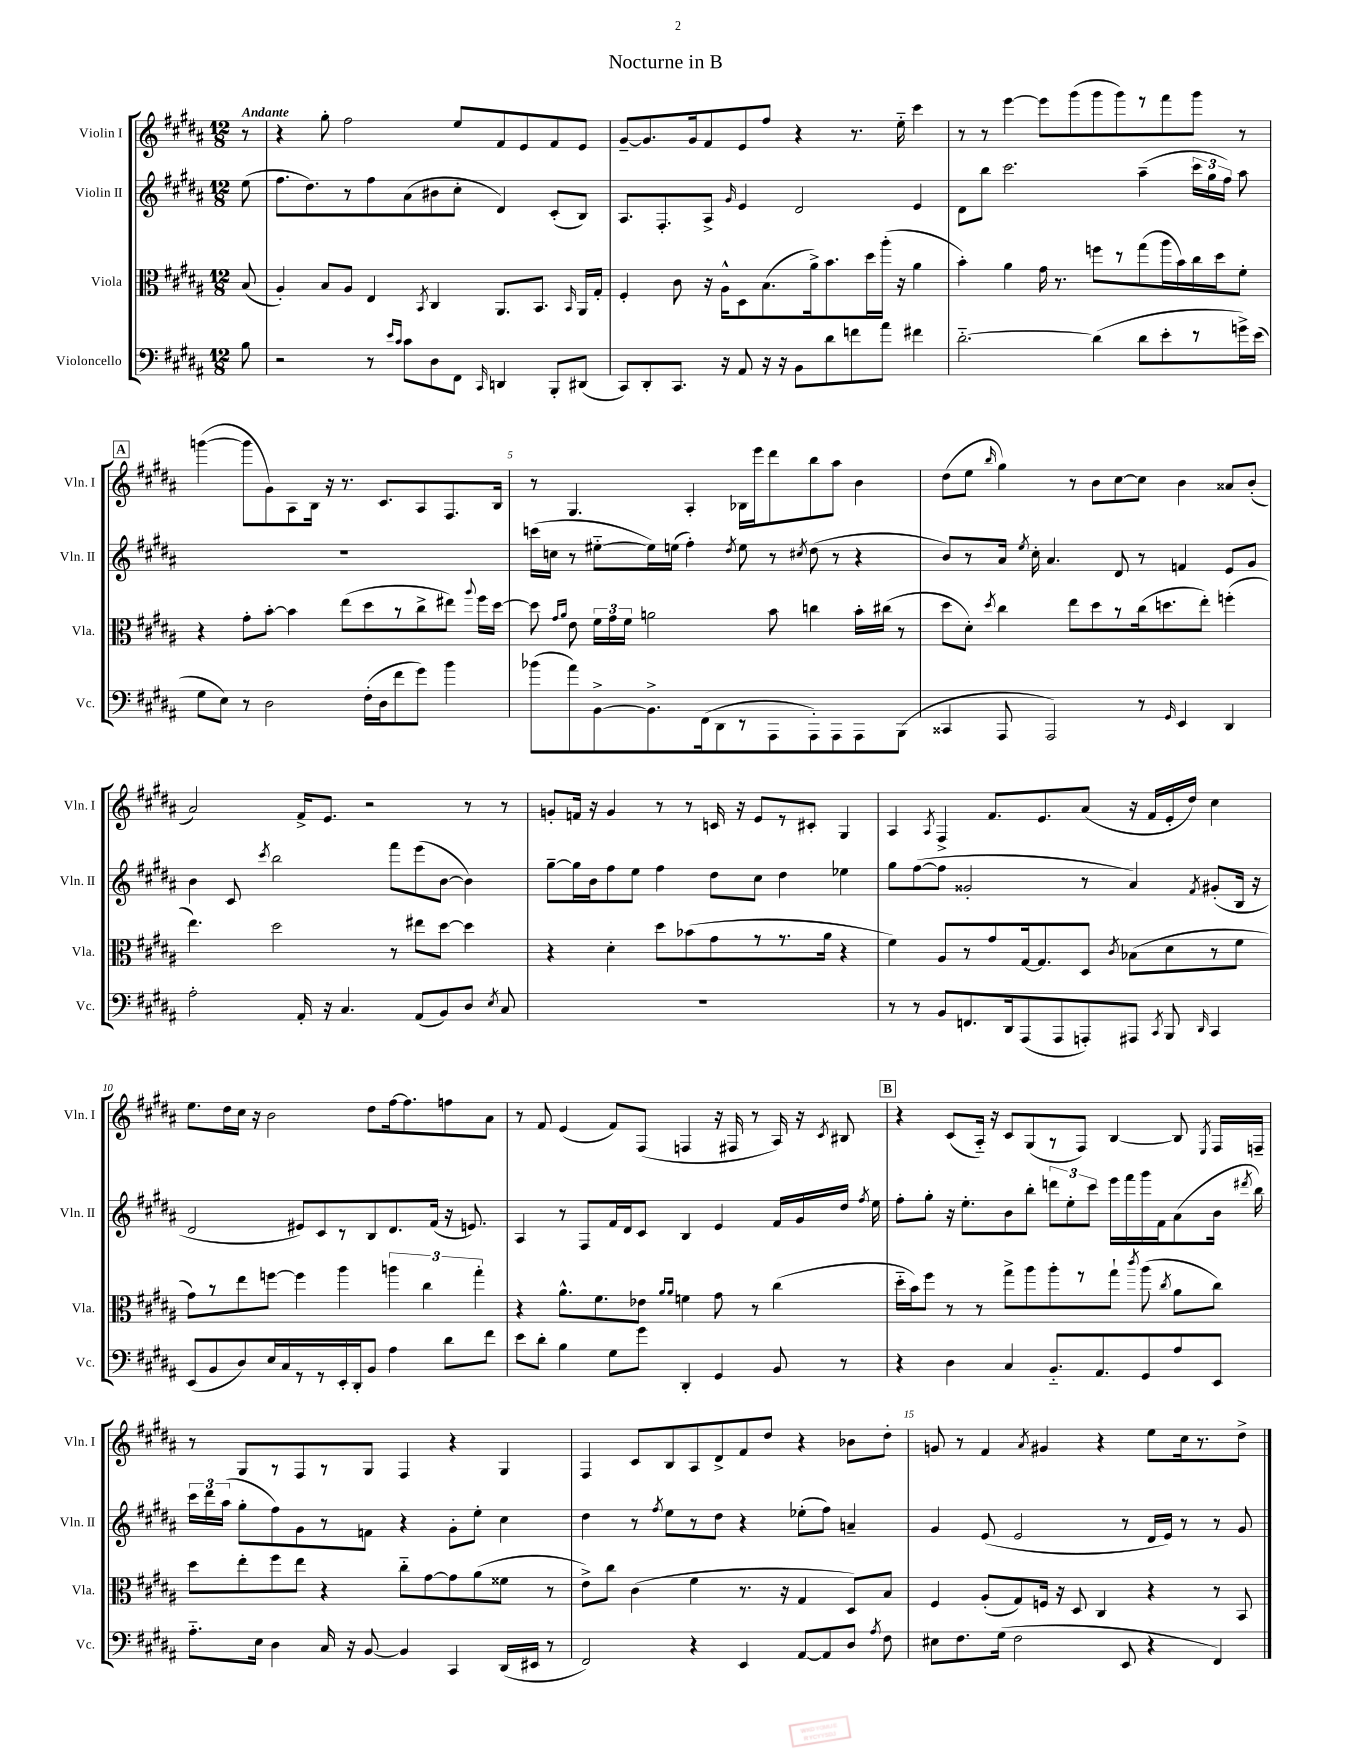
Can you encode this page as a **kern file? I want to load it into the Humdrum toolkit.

**kern	**kern	**kern	**kern
*part4	*part3	*part2	*part1
*staff4	*staff3	*staff2	*staff1
*I"Violoncello	*I"Viola	*I"Violin II	*I"Violin I
*I'Vc.	*I'Vla.	*I'Vln. II	*I'Vln. I
*clefF4	*clefC3	*clefG2	*clefG2
*k[f#c#g#d#a#]	*k[f#c#g#d#a#]	*k[f#c#g#d#a#]	*k[f#c#g#d#a#]
*M12/8	*M12/8	*M12/8	*M12/8
=	=	=	=
!	!	!	!LO:TX:a:B:t=Andante
8B\	(8B/	(8ee\	8r
=1	=1	=1	=1
2r	4A#'/)	8.ff#\L	4r
.	.	8.dd#\)	.
.	8B/L	.	8gg#'\
.	8A#/J	8r	2ff#\
8r	4E/	8ff#\	.
16qqe/LL	.	.	.
16qqc#/JJ	.	.	.
8c#\L	.	(8a#\	.
.	8qBB/	.	.
8D#\	4C#/	8b#X\	.
8FF#\J	.	8cc#'\J	8ee/L
16qqCC#/	.	.	.
4DDn/	8.AA#/L	4d#/)	8f#/
.	.	.	8e/
.	8.BB/J	.	.
8BBB'/L	.	(8c#'/L	8f#/
.	16qqBB/	.	.
(8DD#X/J	16AA#/LL	8B/J)	8e/J
.	16G#'/JJ	.	.
=2	=2	=2	=2
8CC#/L)	4F#'/	8.A#/L	[8g#~/L
8DD#'/	.	.	8.g#/]
.	.	8.F#'/	.
8.CC#/J	8c#\	.	.
.	.	.	16g#/k
.	16r	8A#^/J	8f#/
16r	16A#^^\KL	.	.
.	.	16qqg#/	.
8AA#/	8D#\	4e/	8e/
16r	(8.B\	.	8ff#/J
16r	.	.	.
8BB\L	.	2d#/	4r
.	16a#^\k)	.	.
8d#\	8.b\	.	.
8fn\	.	.	8.r
.	16dd#\L	.	.
8a#\J	(16aa#'\JJ	.	.
.	16r	.	16ee\
4f#X\	4a#\	4e/	4ccc#\
=3	=3	=3	=3
[2.d#\	4b'\)	8d#\L	8r
.	.	8bb\J	8r
.	4a#\	2.ccc#\	[4eee\
.	16g#\	.	8eee\L]
.	8.r	.	.
.	.	.	(8ggg#\
(4d#\]	8ffn\L	.	8ggg#\
.	8r	.	8ggg#\)
8d#\L	(8gg#\	(4aa#~\	8r
8e'\	16aa#\L	.	8fff#\
.	16b\)	.	.
8r	16cc#\	24ccc#\LL	8ggg#\J
.	.	24gg#\	.
.	16dd#\J	.	.
.	.	24ff#\JJ)	.
16gn^\L)	8f#'\J	8aa#\	8r
(16e\JJ	.	.	.
!!LO:LB:g=z
!!LO:REH:place=s1:t=A
=4	=4	=4	=4
8G#\L	4r	1.r	([4gggn\
8E\J)	.	.	.
8r	8g#'\L	.	8ggg\L]
2D#\	[8b'\J	.	8g#\)
.	4b\]	.	8A#\
.	.	.	16B\Jk
.	.	.	16r
.	(8ee\L	.	8.r
(16F#'\LL	8dd#\	.	.
16D#\J	.	.	8.c#/L
8f#\	8r	.	.
8g#\J)	8cc#^\	.	8A#/
4b\	8ee#X\J)	.	8.F#/
.	8qqaa#/	.	.
.	16ff#\LL	.	.
.	[16dd#\JJ	.	16B/Jk
=5	=5	=5	=5
(8b-X\L	8dd#\]	(16cccn\LL	8r
.	.	16ccn\JJ	.
.	16qqg#/LL	.	.
.	16qqa#/JJ	.	.
8a#\)	8e\	8r	4.G#/
[8BB^\	24f#\LL	[8ee#X\L	.
.	24g#\	.	.
.	24f#\JJ	.	.
8.BB^\]	2an\	16ee#\L])	.
.	.	(16een\JJ	.
.	.	4ff#'\)	4A#'/
(16FF#\k	.	.	.
8DD#\	.	.	.
.	.	8qdd#/	.
8r	.	8ee\	16B-X\LL
.	.	.	16eee\J
8AAA#\	8b\	8r	8ddd#\
.	.	8qcc#X/	.
8AAA#'\)	4ccn\	(8dd#\	8bb\
8AAA#\	.	8r	8aa#\J
8AAA#\	16b'\LL	4r	4b\
.	(16cc#X\JJ	.	.
(8BBB\J	8r	.	.
=6	=6	=6	=6
4CC##X/	8dd#\L	8b/L)	(8dd#\L
.	8d#'\J)	8r	8ee\J
.	8qdd#/	.	16qqbb/
8AAA#/	4cc#\	16a#/Jk	4gg#\)
.	.	8qee/	.
.	.	16cc#'\	.
2AAA#/)	.	4.a#/	.
.	8ee\L	.	8r
.	8dd#\	.	8b\L
.	8r	8d#/	[8cc#\
8r	(16cc#\k	8r	8cc#\J]
.	8.ddn\	.	.
16qqGG#/	.	.	.
4EE/	.	4fn/	4b\
.	8ee'\J)	.	.
4DD#/	(4ffn'\	8e/L	8a##X/L
.	.	8g#/J	(8b'/J
!!LO:LB:g=z
=7	=7	=7	=7
2A#'\	4.ee\)	4b\	2a#/)
.	.	8c#/	.
.	.	8qccc#/	.
.	2dd#\	2bb\	.
16AA#'/	.	.	16f#^/KL
16r	.	.	8.e/J
4.C#/	.	.	.
.	.	.	2r
.	8r	8fff#\L	.
(8AA#/L	8ee#X\L	(8eee\	.
8BB/)	[8dd#\J	[8b\J	.
8D#/J	4dd#\]	4b\])	8r
8qE/	.	.	.
8C#/	.	.	8r
=8	=8	=8	=8
1.r	4r	[8gg#~\L	8gn'/L
.	.	16gg#\L]	16fn/Jk
.	.	16b\J	16r
.	4d#'\	8ff#\	4g/
.	.	8ee\J	.
.	8dd#\L	4ff#\	8r
.	(8b-X\	.	8r
.	8g#\	8dd#\L	16cn/
.	.	.	16r
.	8r	8cc#\J	8e/L
.	8.r	4dd#\	8r
.	.	.	8c#X'/J
.	16a#\Jk	.	.
.	4r	4ee-X\	4G#/
=9	=9	=9	=9
8r	4f#\)	8gg#\L	4A#/
8r	.	([8ff#\	.
.	.	.	8qA#/
8BB/L	8A#/L	8ff#\J]	4F#^/
8.FFn/	8r	2g##X'/	.
.	8g#/	.	8.f#/L
16DD#/k	.	.	.
(8AAA#/	[16G#/k	.	.
.	8.G#/]	.	8.e/
8AAA#/	.	.	.
8AAAn'/)	8D#/J	8r	(8a#/J
.	8qc#/	.	.
8AAA#X/J	(8B-X\L	4a#/)	16r
.	.	.	16f#/LL
8qCC#/	.	.	.
8BBB/	8d#\	.	16e'/
.	.	.	16dd#/JJ)
16qqDD#/	.	8qf#/	.
4CC#/	8r	(8g#X'/L	4cc#\
.	8f#\J	16B/Jk	.
.	.	16r	.
!!LO:LB:g=z
=10	=10	=10	=10
(8EE/L	8g#\L)	2d#/	8.ee\L
8BB/	8r	.	.
.	.	.	16dd#\L
8D#/)	8ee\	.	16cc#\JJ
.	.	.	16r
16E/L	[8ffn\J	.	2b\
16C#/	.	.	.
8r	4ff\]	8e#X/L)	.
8r	.	8c#/	.
16EE'/	4aa#\	8r	.
16DD#'/J	.	.	.
8BB/J	.	8B/	8dd#\L
4A#\	6aan\	8.d#/	[16ff#\k
.	.	.	8.ff#\]
.	6cc#\	.	.
.	.	(16f#/Jk	.
8d#\L	.	16r	8ffn\
.	.	8.en/)	.
.	6gg#'\	.	.
8f#\J	.	.	8a#\J
=11	=11	=11	=11
8e\L	4r	4A#/	8r
8d#'\J	.	.	8f#/
4B\	8.a#^^\L	8r	(4e/
.	.	8F#/L	.
.	8.f#\	.	.
8G#\L	.	16f#/L	8f#/L)
.	.	16d#/J	.
8g#\J	8e-X\J	8c#/J	(8F#/J
.	16qqa#/LL	.	.
.	16qqa#/JJ	.	.
4DD#'/	4fn\	4B/	4Fn/
4GG#/	8g#\	4e/	16r
.	.	.	16F#X/
.	8r	.	8r
8BB/	(4cc#\	16f#/LL	16A#/)
.	.	16g#/	16r
.	.	.	8qc#/
8r	.	16dd#/JJ	8B#X/
.	.	8qff#/	.
.	.	16ee\	.
!!LO:REH:place=s1:t=B
=12	=12	=12	=12
4r	16dd#\LL	8ff#'\L	4r
.	16b\J)	.	.
.	8ff#\J	8gg#'\J	.
4D#\	8r	16r	(8c#/L
.	.	8.ee'\L	.
.	8r	.	16A#/Jk)
.	.	.	16r
4C#/	8gg#^\L	8b\	8c#/L
.	8aa#\	8bb'\J	(8G#/
8.BB/L	8aa#'\	12dddn\L	8r
.	.	12ee'\	.
.	8r	.	8F#/J)
.	.	12ccc#\J	.
8.AA#/	.	.	.
.	8gg#`\J	16eee\LL	[4B/
.	.	16fff#\	.
.	8qccc#/	.	.
8GG#/	(8aa#\	16ggg#\	.
.	.	16f#\J	.
.	8qcc#/	.	.
8A#/	8a#\L	(8a#\	8B/]
.	.	.	8qE/
8EE/J	8cc#\J)	16b\Jk	16F#/LL
.	.	8qddd#X/	.
.	.	16bb\)	16Fn~/JJ
!!LO:LB:g=z
=13	=13	=13	=13
8.A#\L	8dd#\L	24ccc#\LL	8r
.	.	24ddd#\	.
.	.	(24aa#\JJ	.
.	8ee'\	8gg#'\L	8G#/L
16E\Jk	.	.	.
4D#\	8ff#\	8ff#\)	8r
.	8ee\J	8g#\	8F#/
16C#/	4r	8r	8r
16r	.	.	.
[8BB/	.	8fn\J	8G#/J
4BB/]	8cc#\L	4r	4F#/
.	[8g#\	.	.
4CC#/	8g#\]	8g#'\L	4r
.	(8a#\	8ee'\J	.
(16DD#/LL	8f##X\J	4cc#\	4G#/
16EE#X/JJ	.	.	.
8r	8r	.	.
=14	=14	=14	=14
2FF#/)	8e^\L)	4dd#\	4F#/
.	8cc#\J	.	.
.	(4c#\	8r	8c#/L
.	.	8qff#/	.
.	.	8ee\L	8B/
4r	4f#\	8r	8A#/
.	.	8dd#\J	8d#^/
4EE/	8.r	4r	8f#/
.	.	.	8dd#/J
.	16r	.	.
[8AA#/L	4G#/	(8ee-X'\L	4r
8AA#/]	.	8ff#\J)	.
8D#/J	8D#/L)	4an~/	8b-X\L
8qA#/	.	.	.
8F#\	8B/J	.	8dd#'\J
=15	=15	=15	=15
8E#X\L	4F#/	4g#/	8gn/
8.F#\	.	.	8r
.	(8A#'/L	(8e/	4f#/
(16G#\Jk	.	.	.
2F#\	8G#/)	2e/	.
.	.	.	8qa#/
.	16Fn/Jk	.	4g#X/
.	16r	.	.
.	8D#/	.	.
.	4C#/	.	4r
8EE/	.	8r	.
4r	4r	16d#/LL	8ee\L
.	.	16e/JJ)	.
.	.	8r	16cc#\k
.	.	.	8.r
4FF#/)	8r	8r	.
.	8BB/	8g#/	8dd#^\J
==	==	==	==
*-	*-	*-	*-
